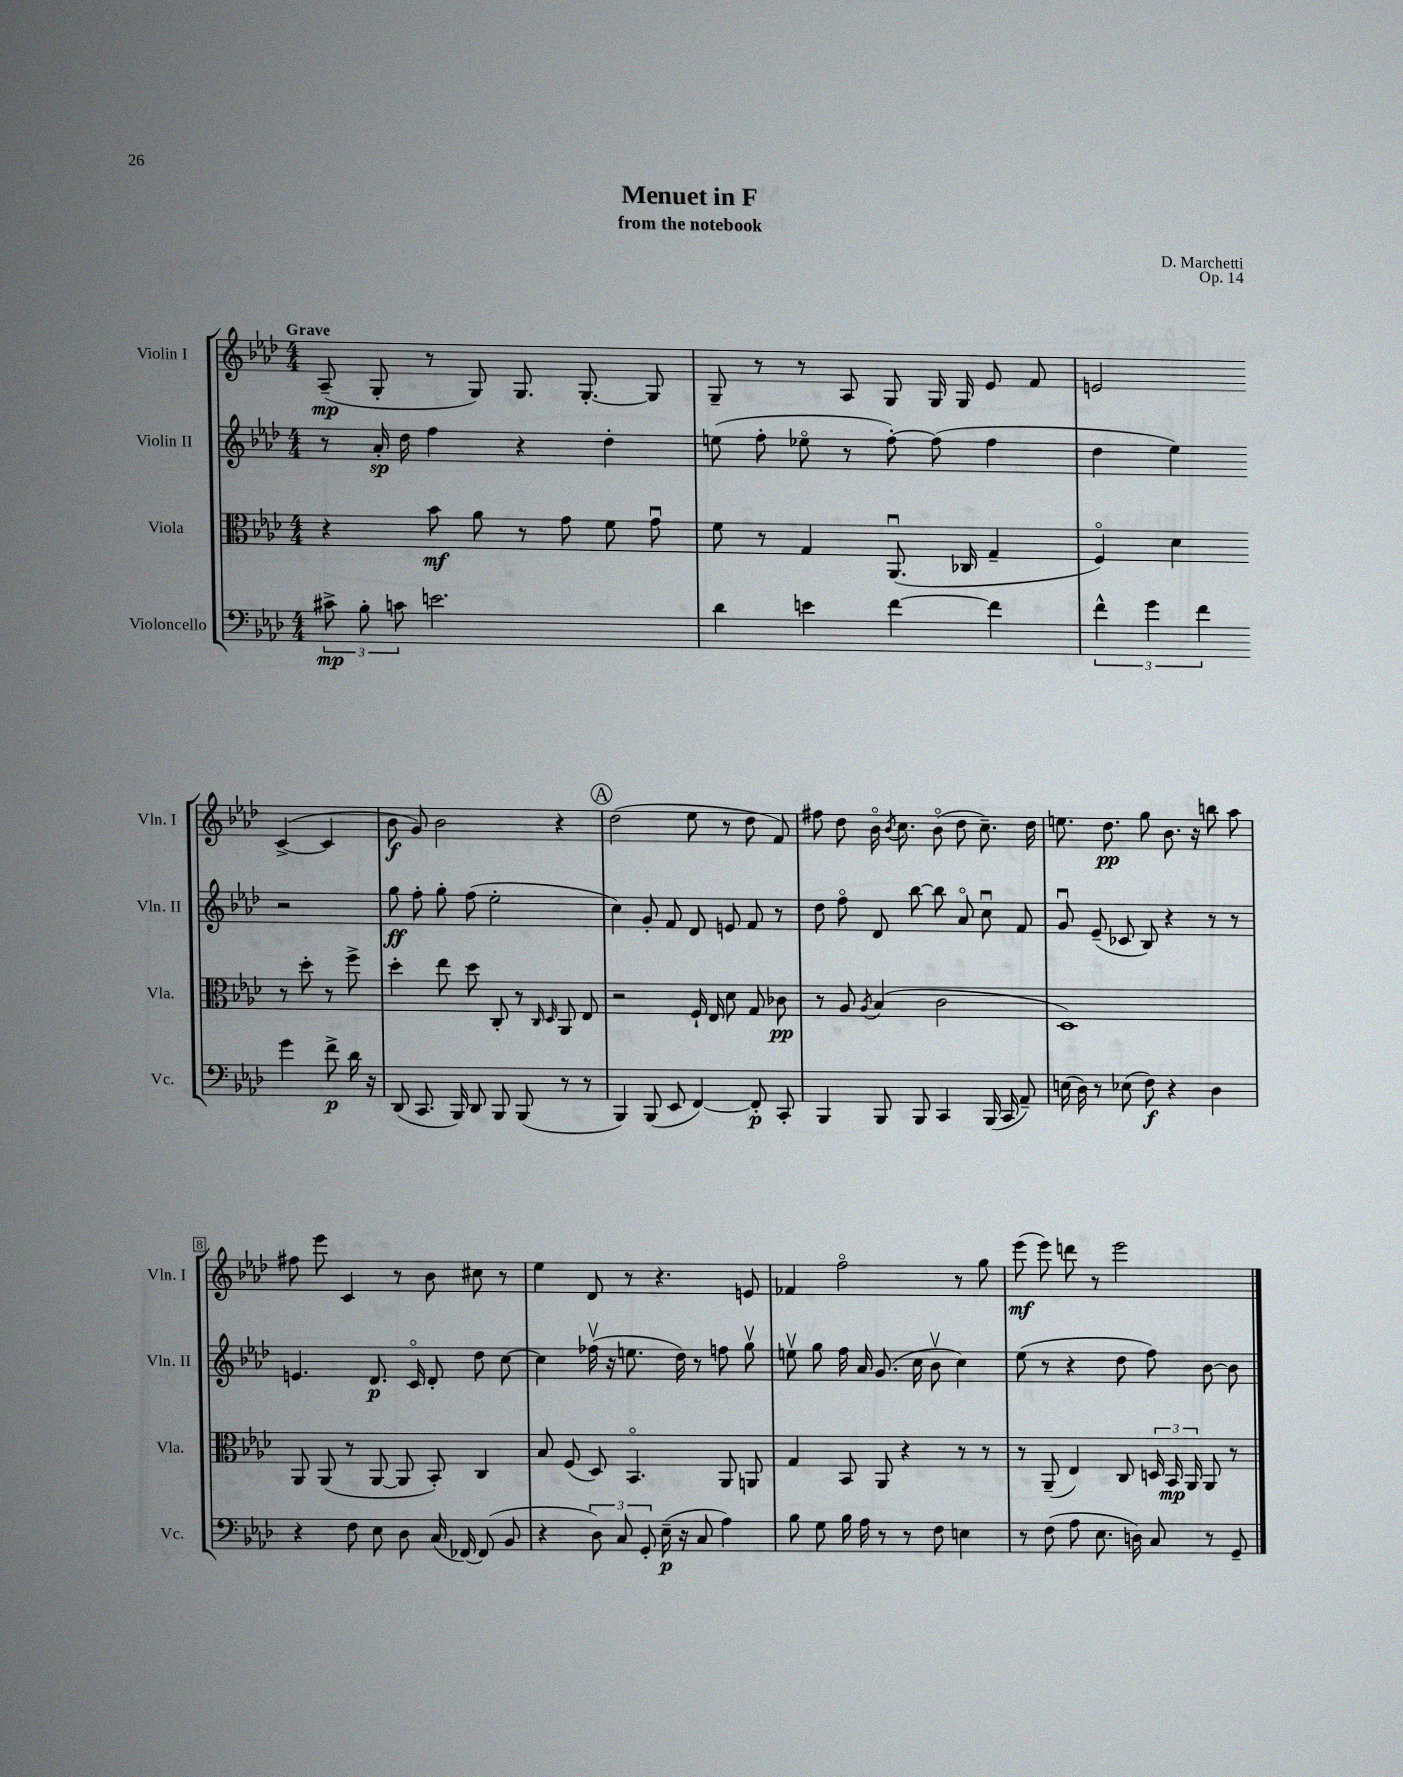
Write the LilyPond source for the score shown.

\header { title = "Menuet in F" composer = "D. Marchetti" subtitle = "from the notebook" opus = "Op. 14" }
<<
\new StaffGroup <<
\new Staff = "s0" \with { instrumentName = "Violin I" shortInstrumentName = "Vln. I" } {
    \clef treble \key aes \major \numericTimeSignature \time 4/4 \tempo "Grave"
    \autoBeamOff aes8--\mp( g8-. r8 g8) g8. g8.~-. g8 |
    g8-- r8 r8 aes8 g8 g16 g16 ees'8 f'8 |
    e'2 c'4~->( c'4 |
    bes'8\f g'8) bes'2 r4 |
    \mark \markup { \circle "A" } des''2( ees''8 r8 des''8 f'8) |
    fis''8 des''8 bes'16\flageolet \acciaccatura { bes'8 } c''8. bes'8\flageolet( des''8 c''8.--) des''16 |
    e''8. des''8.\pp g''8 bes'8. r16 b''8 aes''8 |
    fis''8 ees'''8 c'4 r8 bes'8 cis''8 r8 |
    ees''4 des'8 r8 r4. e'8 |
    fes'4 f''2\flageolet r8 g''8 |
    ees'''8\mf( ees'''8) d'''8 r8 ees'''2 \bar "|." |
}
\new Staff = "s1" \with { instrumentName = "Violin II" shortInstrumentName = "Vln. II" } {
    \clef treble \key aes \major \numericTimeSignature \time 4/4
    \autoBeamOff r8 aes'16-.\sp des''16 f''4 r4 des''4-. |
    e''8( f''8-. ees''8\flageolet r8 f''8~-.) f''8( f''4 |
    des''4 ees''4) r2 |
    g''8\ff f''8-. g''8-. f''8( ees''2-. |
    \mark \markup { \circle "A" } c''4) g'8-. f'8 des'8 e'8 f'8 r8 |
    des''8 f''8\flageolet des'8 bes''8~ bes''8 aes'8\flageolet c''8\downbow f'8 |
    g'8\downbow ees'8--( ces'8 bes8) r4 r8 r8 |
    e'4. des'8.\p c'16\flageolet des'8-. des''8 c''8~ |
    c''4 fes''16\upbow( r16 e''8. des''16) r8 f''8 g''8\upbow |
    e''8\upbow g''8 f''16 aes'16 g'8.( c''16 bes'8\upbow c''4) |
    ees''8( r8 r4 des''8 f''8) bes'8~ bes'8 \bar "|." |
}
\new Staff = "s2" \with { instrumentName = "Viola" shortInstrumentName = "Vla." } {
    \clef alto \key aes \major \numericTimeSignature \time 4/4
    \autoBeamOff r4 bes'8\mf aes'8 r8 g'8 f'8 g'8\downbow |
    f'8 r8 g4 aes,8.\downbow( ces16 g4-- |
    f4\flageolet) des'4 r8 des''8-. r8 f''8-> |
    des''4-. ees''8 des''8 c8-. r8 \grace { c16 des16 } aes,8 ees8 |
    \mark \markup { \circle "A" } r2 f16-! ees16 des'8 g8 ces'8\pp |
    r8 aes8 \acciaccatura { aes8 } bes4( c'2 |
    des1) |
    aes,8 aes,8( r8 aes,8~ aes,8 bes,8-.) c4 |
    bes8 f8( des8) bes,4.\flageolet aes,8 a,8 |
    g4 bes,8 aes,8 r4 r8 r8 |
    r8 aes,8--( ees4) c8 \tuplet 3/2 { d16 bes,16\mp aes,16 } aes,8 r8 \bar "|." |
}
\new Staff = "s3" \with { instrumentName = "Violoncello" shortInstrumentName = "Vc." } {
    \clef bass \key aes \major \numericTimeSignature \time 4/4
    \autoBeamOff \tuplet 3/2 { cis'8->\mp bes8-. c'8 } e'2. |
    des'4 e'4 f'4~ f'4 |
    \tuplet 3/2 { f'4-^ g'4 f'4 } g'4 f'8->\p des'16 r16 |
    des,8( c,8. bes,,16) des,8 bes,,8 bes,,8( r8 r8 |
    \mark \markup { \circle "A" } bes,,4) bes,,8( ees,8 f,4~) f,8-.\p c,8-. |
    bes,,4 bes,,8 bes,,8 c,4 bes,,16( c,16 aes,8--) |
    e16( des16) r8 ees8( f8\f) r4 des4 |
    r4 f8 ees8 des8 c16( fes,16~) fes,8( bes,8 |
    r4 \tuplet 3/2 { des8) c8 g,8-. } ees16--\p( r16 c8 aes4) |
    bes8 g8 bes16 aes16 r8 r8 f8 e4 |
    r8 f8( aes8 ees8. d16) c8 r8 g,8-- \bar "|." |
}
>>
>>
\layout { \context { \Score \override BarNumber.stencil = #(make-stencil-boxer 0.1 0.3 ly:text-interface::print) } }
